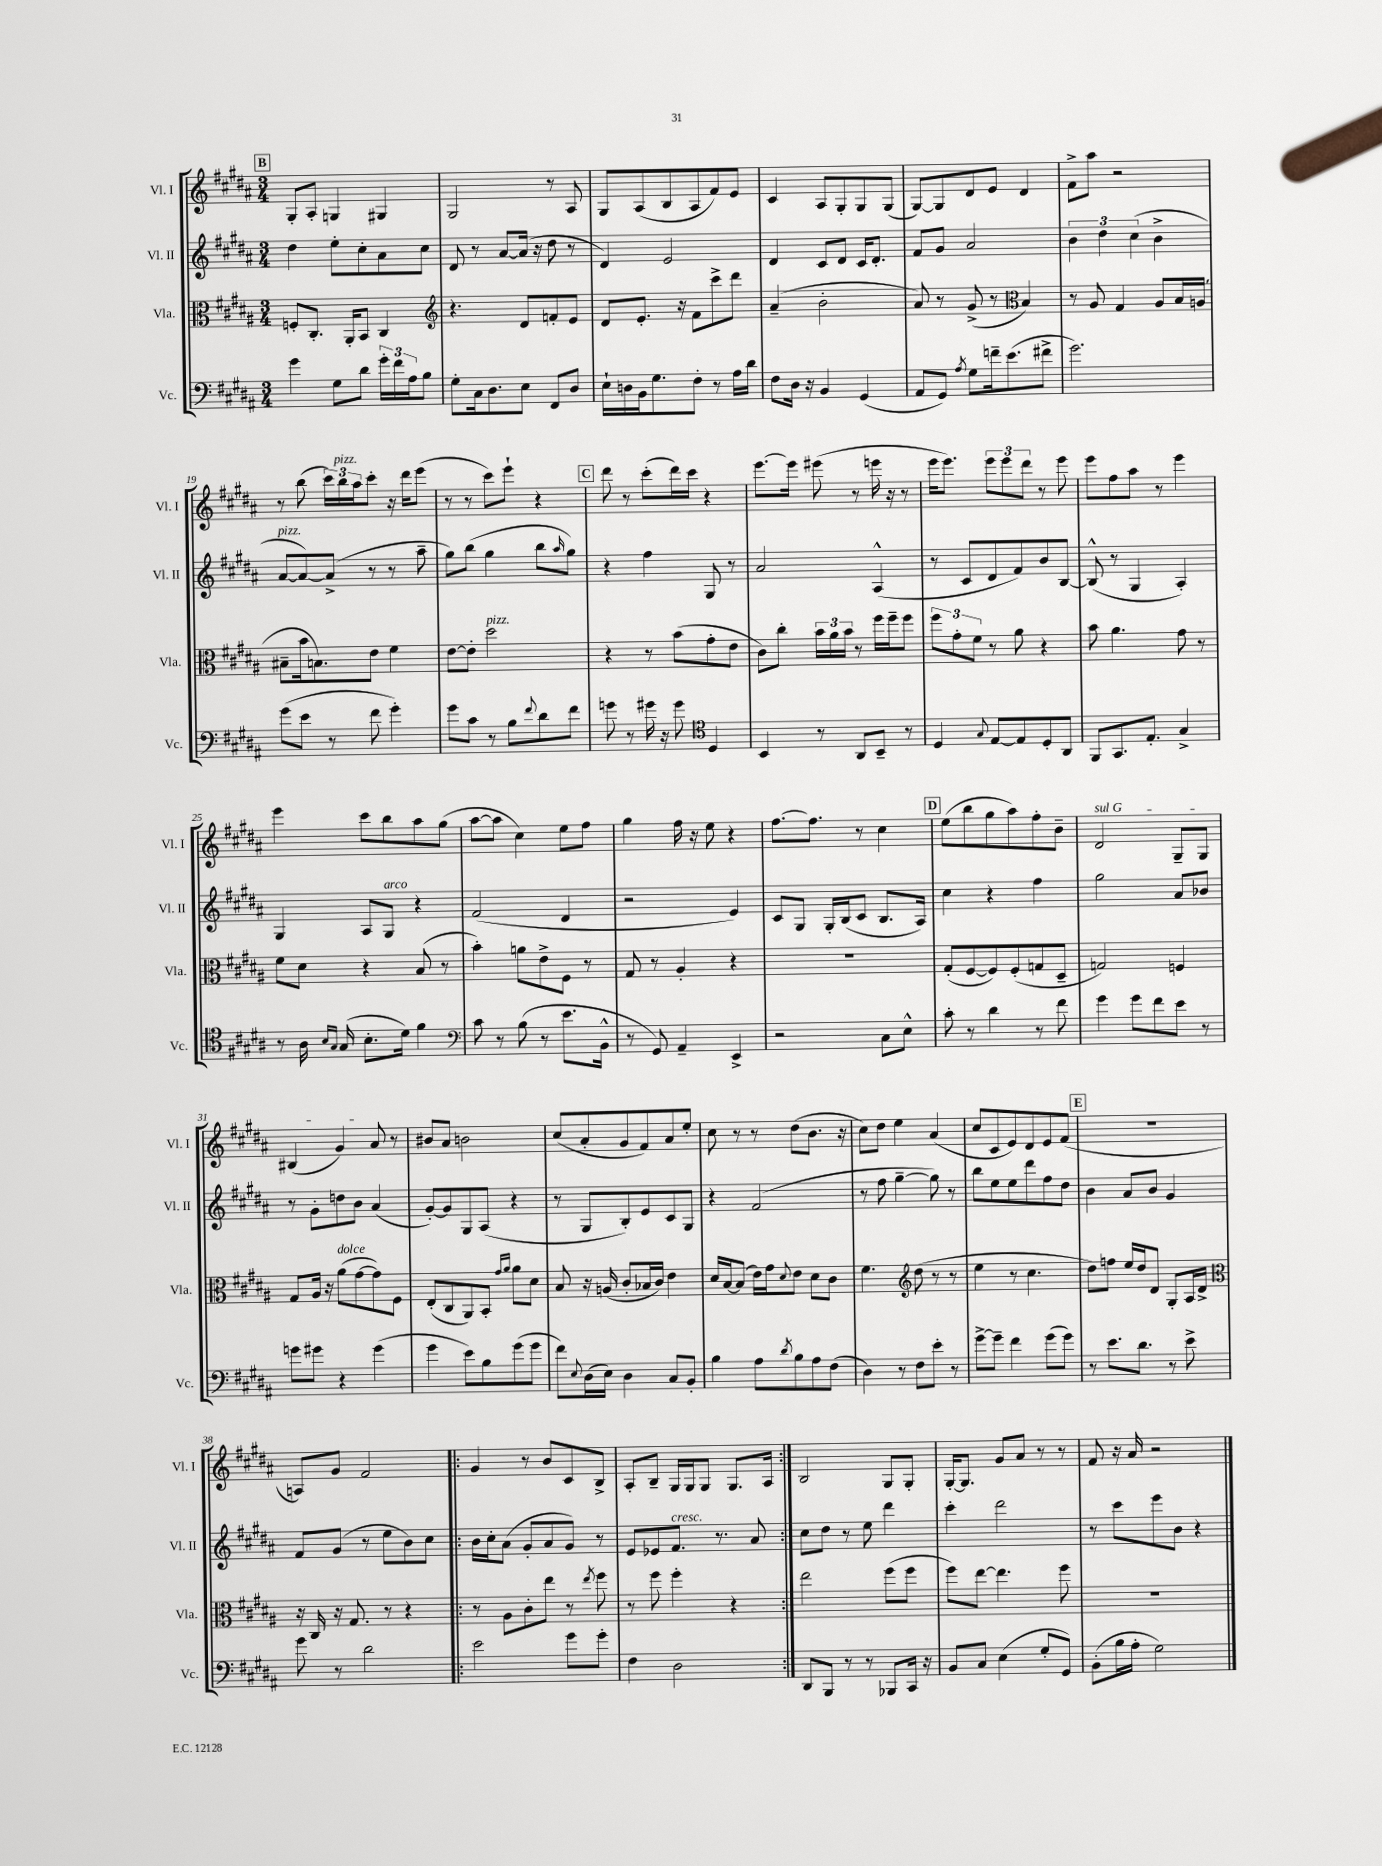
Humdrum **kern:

**kern	**kern	**kern	**kern
*staff4	*staff3	*staff2	*staff1
*clefF4	*clefC3	*clefG2	*clefG2
*k[f#c#g#d#a#]	*k[f#c#g#d#a#]	*k[f#c#g#d#a#]	*k[f#c#g#d#a#]
*M3/4	*M3/4	*M3/4	*M3/4
4g#\	8F'/L	4dd#\	8G#'/L
.	8.C#'/J	.	8A#'/J
8G#\L	.	8ee'\L	4G/
.	16AA#'/LK	.	.
8d#\J	8BB/J	8cc#'\	.
24g#'\LL	4C#/	8a#\	4G#/
24f#\	.	.	.
24A#\J	.	.	.
8B\J	.	8cc#\J	.
=	=	=	=
*	*clefG2	*	*
8G#'\L	4.r	8d#/	2G#/
16C#\k	.	8r	.
8.D#\	.	.	.
.	.	[8a#/L	.
8E\J	8d#/L	(16a#/]Jk	.
.	.	16r	.
8FF#/L	8f'/	8dd#\	8r
8D#/J	8e/J	8r	8A#/
=	=	=	=
16E`\LL	8d#/L	4d#/)	8G#/L
16D\	.	.	.
16BB\J	8.e'/J	.	(8A#/
8.G#\	.	.	.
.	.	2e/	8B/
.	16r	.	.
8F#'\J	8f#\L	.	8A#/
8r	8ccc#^\	.	8f#/)
16A#\LL	8ddd#\J	.	8e/J
16d#\JJ	.	.	.
=	=	=	=
8F#\L	(4a#~/	4d#/	4c#/
16D#\Jk	.	.	.
16r	.	.	.
4BB/	2b'\	8c#/L	8A#/L
.	.	8d#/J	8G#'/
(4GG#/	.	16c#/LK	8G#/
.	.	8.d#'/J	.
.	.	.	(8G#/J
=	=	=	=
8AA#/L	8a#/)	8f#/L	[8G#/L)
8GG#/J)	8r	8g#/J	8G#/]
8qA#/	.	.	.
8G#\L	(8g#^/	2a#/	8d#/
16f~\k	8r	.	8e/J
(8.e\	.	.	.
*	*clefC3	*	*
.	4B/)	.	4d#/
8f#^\J	.	.	.
=	=	=	=
2.g#\)	8r	6b\	8f#^\L
.	8A#/	.	8aa#\J
.	.	6dd#\	.
.	4G#/	.	2r
.	.	(6cc#\	.
.	8A#/L	4b^\	.
.	16B/L	.	.
.	(16A/JJ	.	.
=	=	=	=
(8g#\L	8B#~\L	[8a#/L	8r
8e\J	16b\k	8a#/_)	(8bb\
.	8.B\)	.	.
8r	.	(8a#^/]J	24ccc#\LL)
.	.	.	24bb\
.	.	.	24aa#\J
8f#\	8e\J	8r	8ccc#'\J
4g#'\)	4f#\	8r	16r
.	.	.	16ddd#\LK
.	.	8aa#~\	(8eee\J
=	=	=	=
8g#\L	[8e\L	8gg#\L)	8r
8c#\J	8e'\]J	(8bb\J	8r
8r	2dd#\	4gg#\	8ccc#\L)
8B\L	.	.	8eee`\J
8qqf#/	.	.	.
8d#\	.	8bb\L	4r
.	.	16qqaa#/	.
8f#\J	.	8gg#\J)	.
=	=	=	=
8g\	4r	4r	8ddd#\
8r	.	.	8r
16g#\	8r	4ff#\	(8ccc#'\L
16r	.	.	.
8g#\	(8b\L	.	16ddd#\L)
.	.	.	16ccc#\JJ
*clefC4	*	*	*
4D#/	8g#'\	8G#/	4r
.	8e\J	8r	.
=	=	=	=
4BB/	8c#\L)	2a#/	[8.eee\L
.	8cc#'\J	.	.
.	.	.	16eee\]Jk
8r	24b\LL	.	(8eee#\
.	24a#\	.	.
.	24b\JJ	.	.
8AA#/L	8r	.	8r
8BB~/J	16ff#\LL	(4A#^^/	16eee\
.	16ff#~\J	.	16r
8r	8ff#\J	.	8r
=	=	=	=
4D#/	12ff#\L	8r	16eee\LK
.	.	.	8.eee\J)
.	12g#'\	.	.
.	.	8c#/L	.
.	12f#\J	.	.
8qqG#/	.	.	.
[8E/L	8r	8d#/	12eee\L
.	.	.	12eee\
8E/]	8a#\	8f#/)	.
.	.	.	12ddd#\J
8D#'/	4r	8b/	8r
8AA#/J	.	[8B/J	8eee\
=	=	=	=
8FF#/L	8b\	(8B^^/]	8eee\L
8.GG#/	4.a#\	8r	8ff#\
.	.	4G#/	8aa#\J
8.E'/J	.	.	.
.	.	.	8r
4G#^/	8g#\	4A#'/)	4eee\
.	8r	.	.
=	=	=	=
8r	8f#\L	4G#/	4eee\
16A#\	8d#\J	.	.
16qqB/LL	.	.	.
16qqG#/JJ	.	.	.
(16G#/	.	.	.
8.B'\L	4r	8A#/L	8ccc#\L
.	.	8G#/J	8bb\
16d#\Jk)	.	.	.
4f#\	(8B/	4r	8aa#\
.	8r	.	(8gg#\J
=	=	=	=
*clefF4	*	*	*
8c#\	4b'\)	(2f#/	[8aa#\L
8r	.	.	8aa#\]J
(8B\	8a\L	.	4cc#\)
8r	8e^\	.	.
8.e\L	8F#\J	4d#/	8ee\L
.	8r	.	8ff#\J
16BB^^\Jk	.	.	.
=	=	=	=
8r	8G#/	2r	4gg#\
8GG#/)	8r	.	.
4AA#~/	4A#'/	.	16ff#\
.	.	.	16r
.	.	.	8ee\
4EE^/	4r	4e/)	4r
=	=	=	=
2r	2.r	8c#/L	[8.ff#\L
.	.	8G#/J	.
.	.	.	8.ff#\]J
.	.	16G#'/LL	.
.	.	(16B/J	.
.	.	8c#/J	8r
8C#\L	.	8.B/L	4cc#\
8E^^\J	.	.	.
.	.	16A#/Jk)	.
=	=	=	=
8c#'\	(8G#'/L	4cc#\	(8ee\L
8r	[8F#/	.	8bb\
4d#\	8F#/])	4r	8gg#\
.	(8F#'/	.	8aa#\)
8r	8G/	4ff#\	8ff#'\
8f#\	8D#~/J	.	8b~\J
=	=	=	=
4g#\	2G/)	2gg#\	2d#/
8g#\L	.	.	.
8f#\	.	.	.
8e\J	4F/	8a#/L	8G#~/L
8r	.	8b-/J	8G#/J
=	=	=	=
8g\L	8G#/L	8r	(4B#/
8g#\J	16A#/Jk	8g#'\L	.
.	16r	.	.
4r	(8a#\L	8dd\	4g#/)
.	[8g#\	8b\J	.
(4g#\	8g#\])	(4a#/	8a#/
.	8F#\J	.	8r
=	=	=	=
4g#\	(8E'/L	[8g#'/L)	8b#/L
.	8C#/	8g#/]	8a#/J
8e\L)	8AA#/)	8G#/	2b\
8B\	8BB'/J	(8A#/J	.
.	16qqg#/LL	.	.
.	16qqa#/JJ	.	.
(8g#\	8a#\L	4r	.
8g#\J	8d#\J	.	.
=	=	=	=
8f#\L)	8B/	8r	(8cc#/L
8qqE/	.	.	.
(16D#\L	16r	8G#/L	8a#'/
16E\JJ)	(16A/	.	.
4D#\	8c#'/L	8B'/)	8g#/
.	16B-/L	8e/	8f#/)
.	16c#/JJ)	.	.
8C#/L	4e\	8c#/	8a#/
8BB'/J	.	8G#/J	8ee'/J
=	=	=	=
4B\	16d#/LL	4r	8cc#\
.	[16B/J	.	.
.	(8B/]J	.	8r
8A#\L	16e\LL)	(2f#/	8r
.	16g#\J	.	.
8qd#/	8qqd#/	.	.
8B\	8e\J	.	(8dd#\L
8A#\	8d#\L	.	8.b\J
(8F#\J	8c#\J	.	.
.	.	.	16r
=	=	=	=
4D#\)	4.f#\	8r	8cc#\L)
.	.	8ff#\	8dd#\J
8r	.	[4gg#~\	4ee\
*	*clefG2	*	*
8F#\L	(8dd#\	.	.
8e'\J	8r	8gg#\])	(4a#/
8r	8r	8r	.
=	=	=	=
[8g#^\L	4ee\	8bb\L	8cc#/L
8g#~\]J	.	8ee\	8c#/
4f#\	8r	8ee\	8e/)
.	4.cc#\	8ddd#\	8d#/
(8g#\L	.	8ff#\	8e/
8g#\J)	.	8dd#\J	(8f#/J
=	=	=	=
8r	8dd#\L)	4b\	2.r
8.e\L	8ff\J	.	.
.	16ee/LL	8a#/L	.
8.d#\J	16dd#/J	.	.
.	8d#/J	8b/J	.
8r	8G#'/L	4g#/	.
8e^\	16A#/L	.	.
.	16d#^/JJ	.	.
=	=	=	=
*	*clefC3	*	*
8g#\	16r	8f#/L	8A/L)
.	16C#/	.	.
8r	16r	(8g#/J	8g#/J
.	8.G#/	.	.
2d#\	.	8r	2f#/
.	8r	8ee\L	.
.	4r	8b\)	.
.	.	8cc#\J	.
=!|:	=!|:	=!|:	=!|:
2e\	8r	16b\LL	4g#/
.	.	16cc#'\J	.
.	8A#\L	(8a#\J	.
.	8c#'\	8g#'/L	8r
.	8ee\J	8a#/	8b/L
8g#\L	8r	8g#/J)	8c#/
.	8qee/	.	.
8g#'\J	8ff#\	8r	8B^/J
=	=	=	=
4F#\	8r	8e/L	8A#'/L
.	8ff#\	8e-/	8B~/J
2D#\	4ff#'\	8.f#/J	16G#/LL
.	.	.	16G#/J
.	.	.	8G#/J
.	.	8.r	.
.	4r	.	8.G#/L
.	.	8a#/	.
.	.	.	16A#/Jk
=:|!	=:|!	=:|!	=:|!
8DD#/L	2ee\	8cc#\L	2B/
8BBB/J	.	8dd#\J	.
8r	.	8r	.
8r	.	8ee\	.
8BBB-/L	(8ff#\L	4ddd#\	8G#/L
16CC#/Jk	8ff#\J	.	8G#'/J
16r	.	.	.
=	=	=	=
8BB/L	8ff#\L)	4ccc#'\	[16G#'/LK
.	.	.	8.G#/]J
8C#/J	[8ee\J	.	.
(4E\	4.ee\]	2ddd#\	8g#/L
.	.	.	8a#/J
8G#'/L	.	.	8r
8GG#/J)	8ff#\	.	8r
=	=	=	=
(8BB'\L	2.r	8r	8f#/
16B\L	.	8ccc#\L	16r
16A#'\JJ	.	.	16a#/
2G#\)	.	8eee\	2r
.	.	8b\J	.
.	.	4r	.
==	==	==	==
*-	*-	*-	*-
